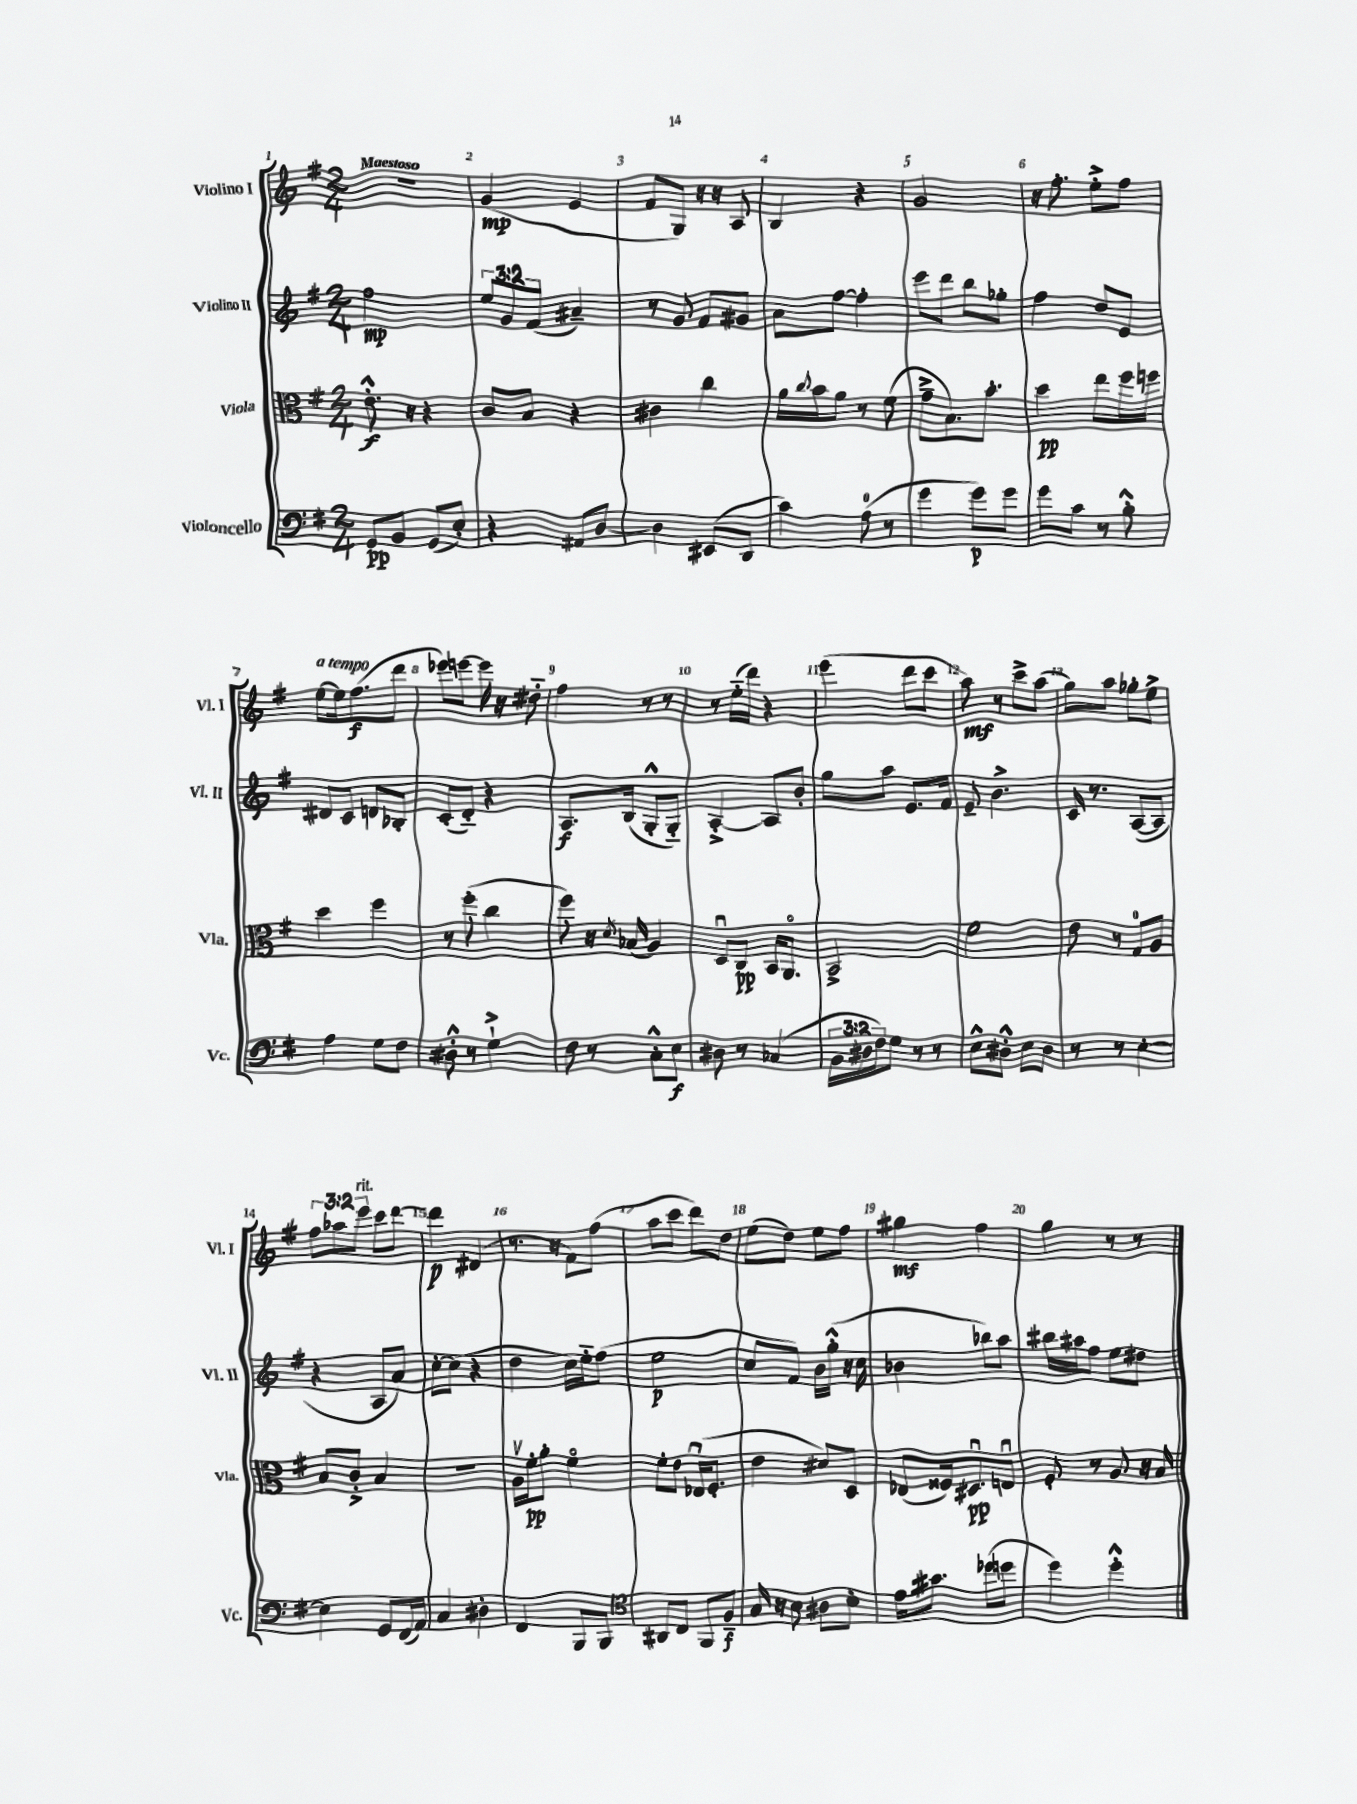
<<
\new StaffGroup <<
\new Staff = "s0" \with { instrumentName = "Violino I" shortInstrumentName = "Vl. I" } {
    \clef treble \key g \major \numericTimeSignature \time 2/4 \override Staff.TupletNumber.text = #tuplet-number::calc-fraction-text \tempo "Maestoso"
    r2 |
    g'4\mp( e'4 |
    fis'8 g8) r16 r16 a8 |
    b4 r4 |
    g'2 |
    r16 fis''8.-. e''8-.-> fis''8 |
    e''8~^\markup { \italic "a tempo" } e''16 fis''8.\f( d'''8 |
    ees'''8) e'''8~ e'''16 r16 dis''8-_ |
    fis''4 r8 r8 |
    r8 e''16-_( d'''16) r4 |
    e'''4( d'''8 c'''8 |
    a''8\mf) r8 c'''8-> a''8( |
    g''8) a''8 ges''8-. e''8-> |
    \tuplet 3/2 { fis''8 aes''8 e'''8^\markup { \italic "rit." } } c'''8 d'''8~ |
    d'''4\p dis'4( |
    r8. r16 fis'8) fis''8( |
    a''8 c'''8 d'''8) d''8 |
    e''8( d''8) e''8 fis''8 |
    gis''4\mf fis''4 |
    g''4 r8 r8 \bar "|." |
}
\new Staff = "s1" \with { instrumentName = "Violino II" shortInstrumentName = "Vl. II" } {
    \clef treble \key g \major \numericTimeSignature \time 2/4 \override Staff.TupletNumber.text = #tuplet-number::calc-fraction-text
    fis''2\mp |
    \tuplet 3/2 { e''8 g'8 fis'8( } ais'4--) |
    r8 g'8 fis'8 gis'8 |
    a'8 fis''8~ fis''4-. |
    e'''8 d'''8 b''8 ges''8-. |
    fis''4 d''8 e'8 |
    dis'8 c'8 d'8 bes8-. |
    c'8-.( d'8-_) r4 |
    a8.\f b16( g8-.-^ g8-_) |
    a4~-.-> a8 b'8-. |
    g''8 a''8 e'8. fis'16 |
    e'8-- b'4.-> |
    c'16 r8. a8~( a8 |
    r4 a8 a'8) |
    c''8~-. c''8( r4 |
    d''4 c''16) e''16-_ fis''8( |
    e''2\p |
    c''8 fis'8) b'16 g''16-.-^( r16 c''16 |
    bes'4 bes''8) a''8 |
    bis''16 ais''16 fis''8 e''8 dis''8 \bar "|." |
}
\new Staff = "s2" \with { instrumentName = "Viola" shortInstrumentName = "Vla." } {
    \clef alto \key g \major \numericTimeSignature \time 2/4
    e'8.-.-^\f r16 r4 |
    c'8 b8 r4 |
    cis'4 c''4 |
    a'16 \appoggiatura { c''8 } b'16 a'8 r8 fis'8( |
    g'8---> b8.) b'8.-. |
    d''4\pp e''8 fis''16 f''16 |
    d''4 fis''4 |
    r8 fis''8-.( c''4 |
    fis''8) r16 \acciaccatura { d'8 } bes16( a4) |
    d8\downbow c8\pp b,16 a,8.\flageolet |
    b,2-> |
    fis'2 |
    e'8 r8 g8-0 a8 |
    b8 c'8-.-> b4 |
    R2 |
    a16\upbow fis'16-.\pp a'8-. fis'4\flageolet |
    fis'8-. e'8 ees16\downbow( fis8.-. |
    e'4 dis'8) d8 |
    ees8( fisis16) dis8.\downbow\pp e8\downbow |
    fis8-. r8 a8 r16 b16 \bar "|." |
}
\new Staff = "s3" \with { instrumentName = "Violoncello" shortInstrumentName = "Vc." } {
    \clef bass \key g \major \numericTimeSignature \time 2/4 \override Staff.TupletNumber.text = #tuplet-number::calc-fraction-text
    g,8\pp b,8 g,8( e8-.) |
    r4 ais,8 d8~ |
    d4 eis,8( d,8 |
    c'4) a8-0( r8 |
    g'4 g'8\p) g'8 |
    g'8 c'8 r8 b8-.-^ |
    a4 g8 fis8 |
    dis8-.-^ r8 g4-!-> |
    fis8 r8 c8-.-^ e8\f |
    dis8 r8 ces4( |
    \tuplet 3/2 { b,16 dis16 fis16) } g8 r8 r8 |
    e8-^ dis8-.-^ e8 dis8 |
    r8 r8 e4~-. |
    e4 g,8 fis,16( a,16) |
    c4 dis4-. |
    fis,4 b,,8 b,,8 |
    \clef tenor ais,8 c8 fis,8 fis8--\f |
    g16 r16 b8 ais8 b8-. |
    e'16 gis'8. des''8( d''8 |
    d''4) d''4-.-^ \bar "|." |
}
>>
>>
\layout { \context { \Score \override BarNumber.break-visibility = ##(#f #t #t) barNumberVisibility = #all-bar-numbers-visible } }
